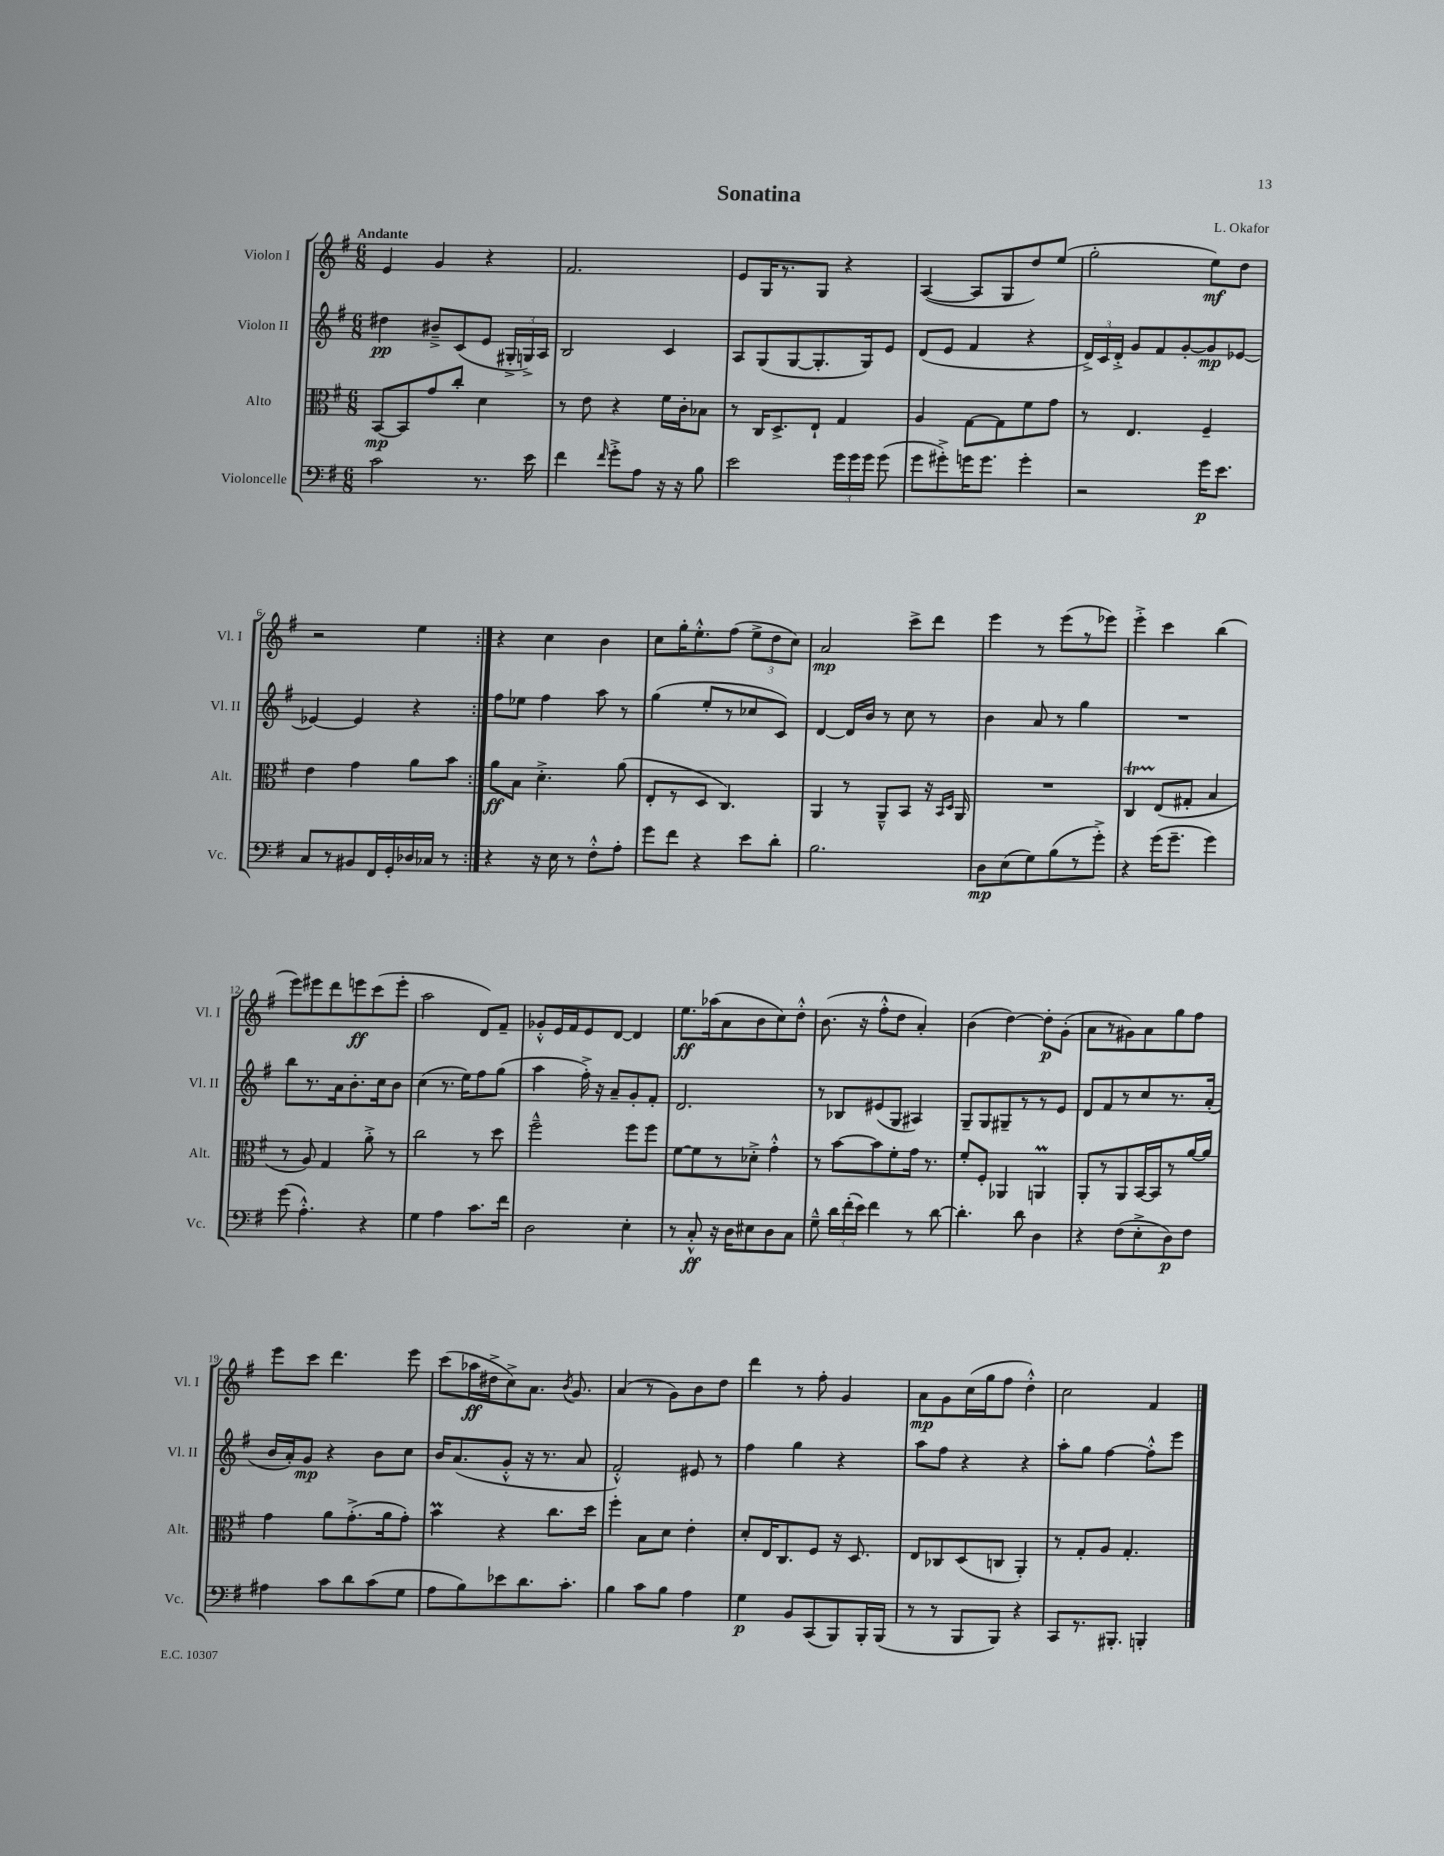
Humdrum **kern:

**kern	**kern	**kern	**kern
*staff4	*staff3	*staff2	*staff1
*clefF4	*clefC3	*clefG2	*clefG2
*k[f#]	*k[f#]	*k[f#]	*k[f#]
*M6/8	*M6/8	*M6/8	*M6/8
2c	[8BB	4dd#	4e
.	8BB]	.	.
.	8g	8b#~^	4g
.	8cc'	(8c	.
8.r	4d	8e	4r
.	.	24G#'^	.
.	.	24G^)	.
16e	.	.	.
.	.	24A	.
=	=	=	=
4f#	8r	2B	2.f#
.	8e	.	.
16qqf#	.	.	.
8g'^	4r	.	.
8A	.	.	.
16r	16f#	4c	.
16r	16c'	.	.
8B	8B-	.	.
=	=	=	=
2e	8r	8A	8e
.	16C	(8G	16G
.	8.D^	.	8.r
.	.	[8G	.
.	8E`	8.G']	8G
24g	4G	.	4r
24g	.	.	.
.	.	16G)	.
24g	.	.	.
(8g	.	8e	.
=	=	=	=
8g	4A	(8d	([4A
8g#'^)	.	8e	.
16g	[8G	4f#	8A]
8.g	.	.	.
.	8G]	.	8G
4g'	8f#	4r	8dd)
.	8g	.	(8ee
=	=	=	=
2r	8r	24d^)	2gg'
.	.	24c	.
.	.	24d'^	.
.	4.E	8g	.
.	.	8f#	.
.	.	[8g'	.
16g	4F#~	8g]	8ee)
8.e	.	.	.
.	.	[8e-	8dd
=	=	=	=
8C	4e	4e-_	2r
8r	.	.	.
8BB#	4g	4e-]	.
16FF#	.	.	.
16GG'	.	.	.
16D-	8a	4r	4ee
16C-	.	.	.
8r	8b	.	.
=:|!	=:|!	=:|!	=:|!
4r	8a	8ff#	4r
.	8B	8ee-	.
16r	4.d'^	4ff#	4cc
16E	.	.	.
8r	.	.	.
8F#'^^	.	8aa	4b
8A'	(8a	8r	.
=	=	=	=
8g	8E'	(4gg	8cc
8f#	8r	.	16gg'
.	.	.	8.ee'^^
4r	8D	8ee'	.
.	4.C)	8r	(8ff#
8e	.	8cc-	12ee^
.	.	.	12dd
8d'	.	8c)	.
.	.	.	12cc)
=	=	=	=
2.B	4AA	[4d	2a
.	8r	16d]	.
.	.	16b	.
.	8AA~^^	8r	.
.	8BB	8cc	8ccc^
.	16r	8r	8ddd
.	16qqBB	.	.
.	16qqD	.	.
.	16AA	.	.
=	=	=	=
8D	2.r	4b	4eee
(8E	.	.	.
8G)	.	8a	8r
(8B	.	8r	(8eee
8r	.	4gg	8r
8g'^)	.	.	8eee-)
=	=	=	=
4r	4C	2.r	4eee'^
(16g	(8E	.	4ccc
8.g~	.	.	.
.	8G#'	.	.
4g)	4B	.	(4bb
=	=	=	=
(8g	8r	8bb	8eee)
4.A'^^)	8A)	8.r	8eee#
.	4G	.	8ddd
.	.	16a	.
.	.	8.b'	8eee
4r	8a'^	.	(8ccc
.	.	16cc	.
.	8r	8b	8eee'
=	=	=	=
4G	2cc	(4cc	2aa
4A	.	8.r	.
.	.	16ee)	.
8.c	8r	8ff#	8d)
.	8dd	(8gg	8f#~
16f#	.	.	.
=	=	=	=
2D	2ff#~^^	4aa	8g-'^^
.	.	.	16e
.	.	.	16f#
.	.	16ff#'^)	8e
.	.	16r	.
.	.	8a~	[8d
4E'	8ff#	8g'	4d]
.	8ff#	8f#'	.
=	=	=	=
8r	[8f#	2.d	8.ee
8C'^^	8f#]	.	.
.	.	.	(16aa-
16r	8r	.	8a
16D	.	.	.
8E#	8d-'^	.	8b
8D	4g'^^	.	8cc)
8C	.	.	8dd'^^
=	=	=	=
8G~^^	8r	8r	(8.b
24d	[8b	8B-	.
(24f#'	.	.	.
.	.	.	16r
24e)	.	.	.
4f#	8b]	(8e#	8ff#'^^
.	8f#'	8G	8dd
8r	16g	4A#)	4a')
.	8.r	.	.
[8d	.	.	.
=	=	=	=
4.d']	8f#'	8G~	(4b
.	8F#'	8G	.
.	4AA-	8G#~	[4dd)
8d	.	8r	.
4D	4AA	8r	8dd']
.	.	8e	(8g'
=	=	=	=
4r	8AA'	8d	8a
.	8r	8f#	8r
(8F#	8AA	8r	8g#)
8E'^	[16BB	8cc	8a
.	16BB]	.	.
8D)	8r	8.r	8gg
8F#	[16a	.	8ff#
.	16a]	(16a'	.
=	=	=	=
4A#	4g	16b	8eee
.	.	16a')	.
.	.	8g	8ccc
8c	8a	4r	4.ddd
8d	(8.g'^	.	.
(8c	.	8b	.
.	16a	.	.
8G	8g')	8cc	8eee
=	=	=	=
8A	4b	16b	(8ccc
.	.	(8.a	.
8B)	.	.	16aa-
.	.	.	16dd#^
8e-	4r	8g'^^	8cc^)
8.d	.	16r	8.a
.	.	8.r	.
.	8.cc	.	.
.	.	.	8qb
8.c'	.	.	8.g
.	.	8a	.
.	16dd	.	.
=	=	=	=
4B	4ff#'	2f#'^^)	(4a
8c	8B	.	8r
8B	8d	.	8g)
4A	4e'	8e#	8b
.	.	8r	8dd
=	=	=	=
4G	8d'	4ff#	4ddd
.	16E	.	.
.	8.C	.	.
8BB	.	4gg	8r
(8CC	8F#	.	8ff#'
8BBB)	16r	4r	4g
.	8.D	.	.
16BBB'	.	.	.
(16BBB	.	.	.
=	=	=	=
8r	8E	8aa	8a
8r	8C-	8ff#	8g
8BBB	(8D	4r	(16cc
.	.	.	16gg
8BBB)	8C	.	8ff#
4r	4AA')	4r	4dd'^^)
=	=	=	=
8CC	8r	8aa'	2cc
8.r	8G'	8gg	.
.	8A	[4ff#	.
8.BBB#'	.	.	.
.	4.G'	.	.
4BBB'	.	8ff#'^^]	4f#
.	.	8eee	.
==	==	==	==
*-	*-	*-	*-
